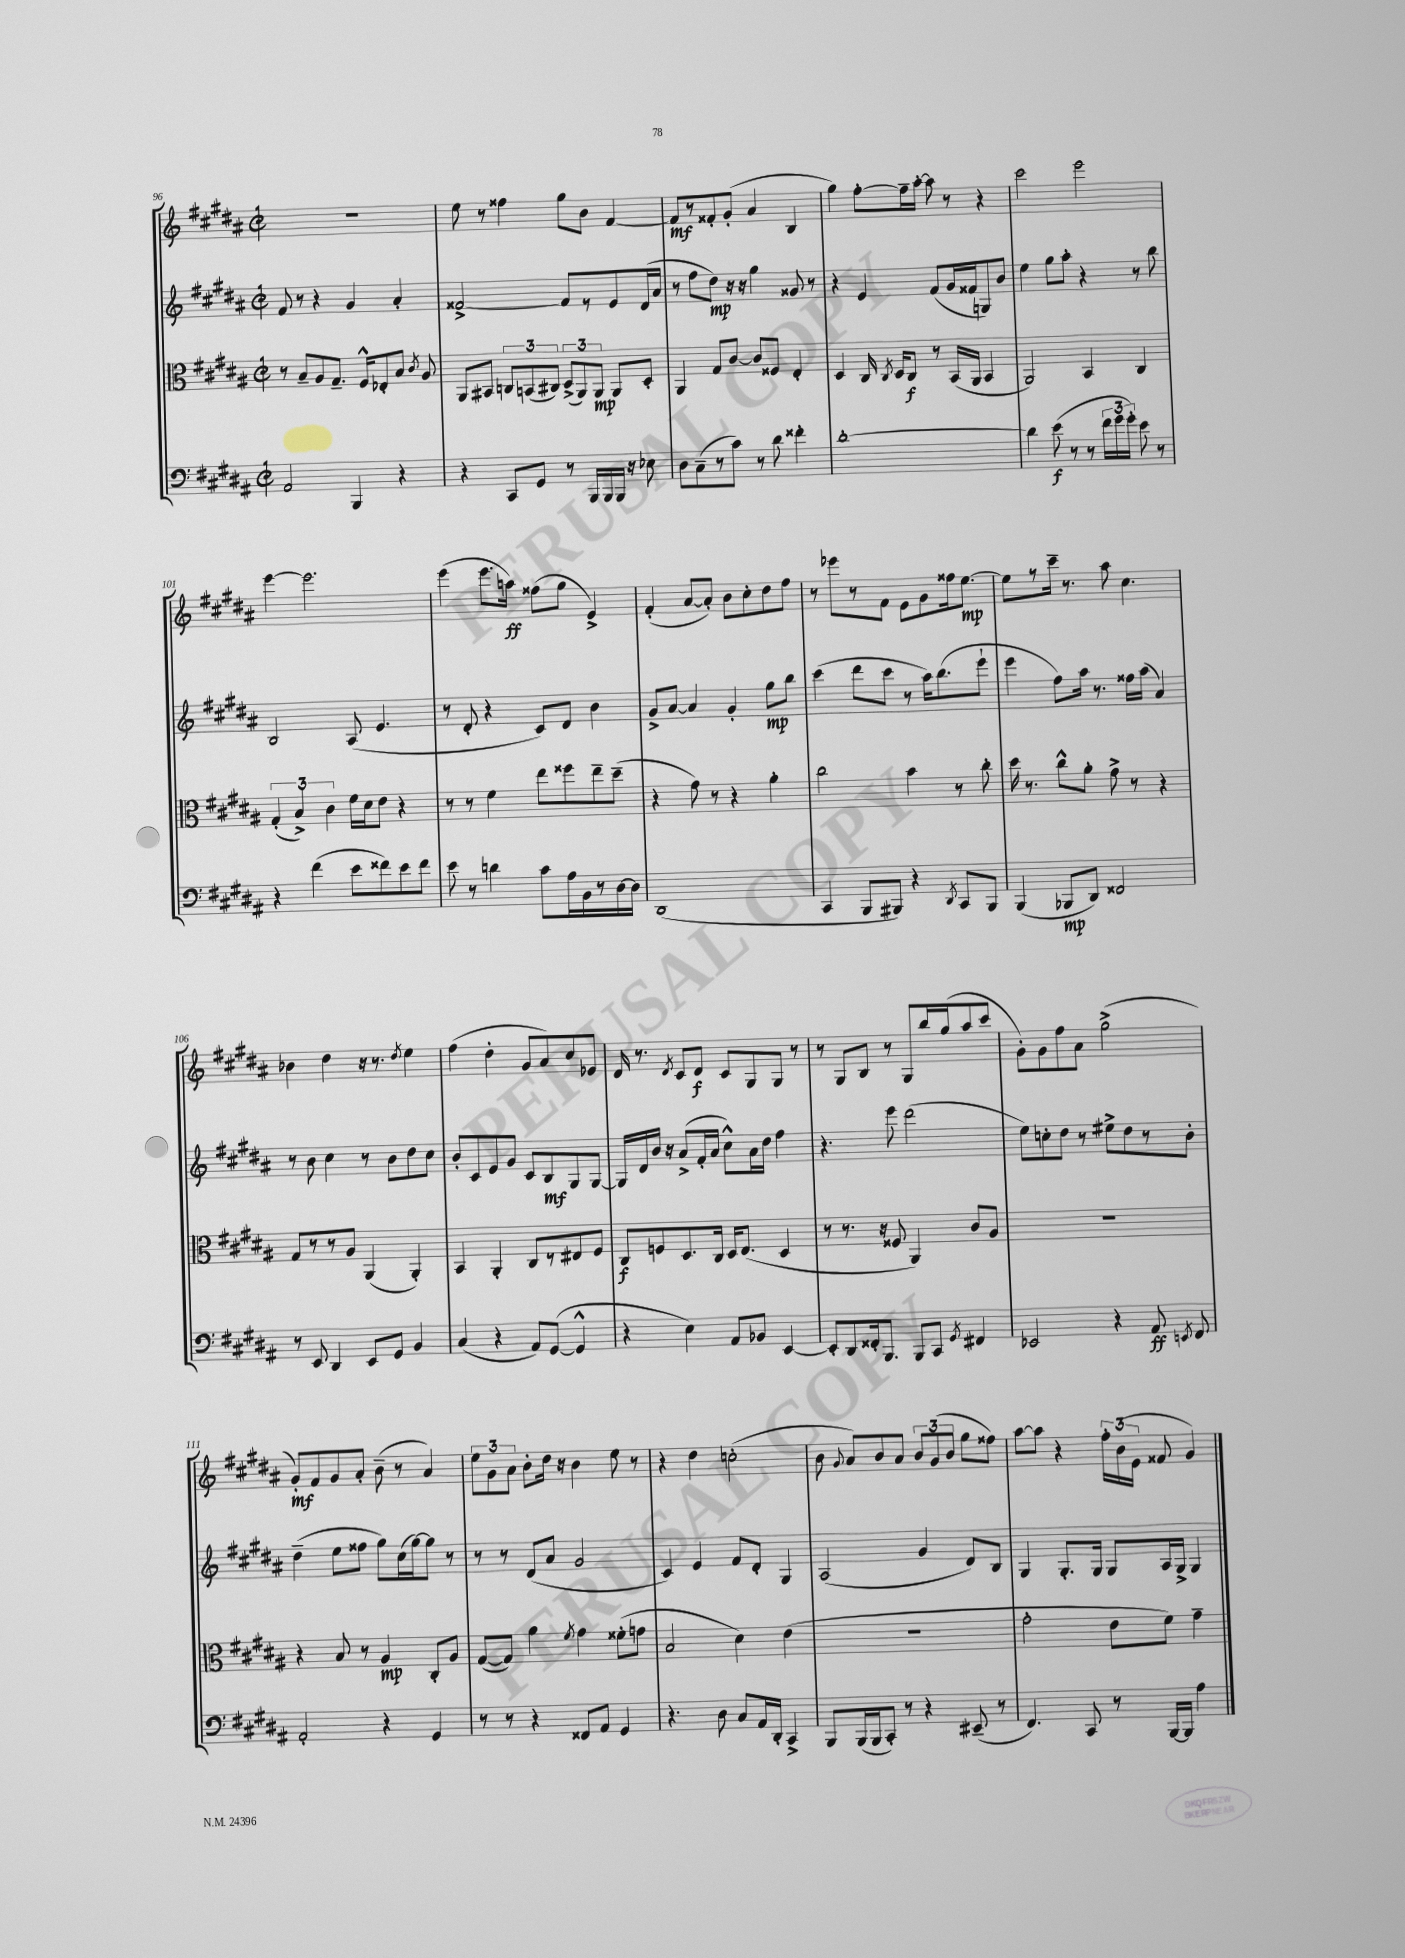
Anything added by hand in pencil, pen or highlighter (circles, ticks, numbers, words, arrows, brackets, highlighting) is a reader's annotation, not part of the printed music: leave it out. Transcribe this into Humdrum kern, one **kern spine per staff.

**kern	**dynam	**kern	**dynam	**kern	**dynam	**kern	**dynam
*part4	*part4	*part3	*part3	*part2	*part2	*part1	*part1
*staff4	*staff4	*staff3	*staff3	*staff2	*staff2	*staff1	*staff1
*clefF4	*	*clefC3	*	*clefG2	*	*clefG2	*
*k[f#c#g#d#a#]	*	*k[f#c#g#d#a#]	*	*k[f#c#g#d#a#]	*	*k[f#c#g#d#a#]	*
*M2/2	*	*M2/2	*	*M2/2	*	*M2/2	*
*met(c|)	*	*met(c|)	*	*met(c|)	*	*met(c|)	*
=96	=96	=96	=96	=96	=96	=96	=96
2AA#/	.	8r	.	8f#/	.	1r	.
.	.	8B~/L	.	8r	.	.	.
.	.	8A#/	.	4r	.	.	.
.	.	8.G#~/J	.	.	.	.	.
4BBB/	.	.	.	4g#/	.	.	.
.	.	16F#^^/KL	.	.	.	.	.
.	.	8E-X'/	.	.	.	.	.
4r	.	8B/J	.	4a#'/	.	.	.
.	.	8qc#/	.	.	.	.	.
.	.	8A#/	.	.	.	.	.
=97	=97	=97	=97	=97	=97	=97	=97
4r	.	8AA#/L	.	[2f##X^/	.	8ee\	.
.	.	8BB#X/J	.	.	.	8r	.
8CC#/L	.	12Cn/L	.	.	.	4ff##X\	.
.	.	(12BBn/	.	.	.	.	.
8GG#/J	.	.	.	.	.	.	.
.	.	12C#X/J)	.	.	.	.	.
8r	.	(12D#^/L	.	8f##/L]	.	8gg#\L	.
.	.	12AA#/)	.	.	.	.	.
16BBB/LL	.	.	.	8r	.	8b\J	.
.	.	12AA#/J	mp	.	.	.	.
16BBB/	.	.	.	.	.	.	.
16BBB/JJ	.	8AA#/L	.	8e/	.	[4f#/	.
16r	.	.	.	.	.	.	.
8E-X\	.	8D#'/J	.	(16d#/L	.	.	.
.	.	.	.	16a#/JJ	.	.	.
=98	=98	=98	=98	=98	=98	=98	=98
8D#\L	.	4AA#/	.	8r	.	8f#/L]	mf
(8C#~\	.	.	.	8ff#\L	.	8r	.
8r	.	8G#/L	.	8dd#\J)	mp	8f##X'/	.
8c#\J)	.	[8c#/J	.	16r	.	(8g#'/J	.
.	.	.	.	16r	.	.	.
8r	.	8c#/L]	.	4gg#\	.	4a#/	.
8d#\	.	8F##X/J	.	.	.	.	.
4f##X'\	.	4E'/	.	8g##X/	.	4B/	.
.	.	.	.	8r	.	.	.
=99	=99	=99	=99	=99	=99	=99	=99
[1d#'	.	4D#/	.	4r	.	4gg#\)	.
.	.	16C#/	.	4e/	.	[8ff#'\L	.
.	.	8qC#/	.	.	.	.	.
.	.	16D#/KL	.	.	.	.	.
.	.	8C#/J	f	.	.	16ff#~\L]	.
.	.	.	.	.	.	[16aa#'\JJ	.
.	.	8r	.	(8f#/L	.	8aa#\]	.
.	.	(16BB/LL	.	16g#/L	.	8r	.
.	.	16AA#/JJ	.	16f##X/J	.	.	.
.	.	4BB/	.	8Gn/)	.	4r	.
.	.	.	.	8b/J	.	.	.
=100	=100	=100	=100	=100	=100	=100	=100
4d#\]	.	2AA#/)	.	4ee\	.	2ccc#\	.
(8e\	f	.	.	8gg#\L	.	.	.
8r	.	.	.	8aa#'\J	.	.	.
8r	.	4BB/	.	4r	.	2eee\	.
24f#\LL	.	.	.	.	.	.	.
24g#\	.	.	.	.	.	.	.
24g#'\JJ)	.	.	.	.	.	.	.
8e\	.	4C#/	.	8r	.	.	.
8r	.	.	.	8bb\	.	.	.
!!LO:LB:g=z
=101	=101	=101	=101	=101	=101	=101	=101
4r	.	(6G#'/	.	2B/	.	[4eee\	.
.	.	6B^/)	.	.	.	.	.
(4f#\	.	.	.	.	.	2.eee\]	.
.	.	6c#\	.	.	.	.	.
8e\L	.	16f#\LL	.	(8A#/	.	.	.
.	.	16d#\J	.	.	.	.	.
8f##X\)	.	8e\J	.	4.e/	.	.	.
8e\	.	4r	.	.	.	.	.
8f##\J	.	.	.	.	.	.	.
=102	=102	=102	=102	=102	=102	=102	=102
8e\	.	8r	.	8r	.	(4eee\	.
8r	.	8r	.	8d#'/	.	.	.
4dn\	.	4f#\	.	4r	.	8.eee\L	.
.	.	.	.	.	.	16aan\Jk)	ff
8c#\L	.	8ee\L	.	8c#/L)	.	(8ff##X\L	.
16A#\L	.	8ff##X\	.	8d#/J	.	8gg#\J	.
16BB\	.	.	.	.	.	.	.
8r	.	8ee~\	.	4b\	.	4e^/)	.
[16D#\	.	(8dd#~\J	.	.	.	.	.
16D#\JJ]	.	.	.	.	.	.	.
=103	=103	=103	=103	=103	=103	=103	=103
(1DD#	.	4r	.	8g#^/L	.	(4f#'/	.
.	.	.	.	[8a#/J	.	.	.
.	.	8g#\)	.	4a#/]	.	[8a#/L	.
.	.	8r	.	.	.	8a#'/J])	.
.	.	4r	.	4g#'/	.	8b\L	.
.	.	.	.	.	.	8cc#'\	.
.	.	4a#'\	.	8gg#\L	mp	8dd#\	.
.	.	.	.	8bb\J	.	8ff#\J	.
=104	=104	=104	=104	=104	=104	=104	=104
4CC#/	.	2cc#\	.	(4ccc#\	.	8r	.
.	.	.	.	.	.	8eee-X\L	.
8BBB/L	.	.	.	8ddd#\L	.	8r	.
8BBB#X/J)	.	.	.	8ccc#\J	.	8f#\J	.
4r	.	4b\	.	8r	.	8e\L	.
.	.	.	.	16aa#\KL)	.	8g#\	.
.	.	.	.	(8.bb\	.	.	.
8qDD#/	.	.	.	.	.	.	.
8CC#/L	.	8r	.	.	.	16ff##X\k	.
.	.	.	.	.	.	[8.ee\J	mp
8BBB#/J	.	8cc#'\	.	8eee`\J	.	.	.
=105	=105	=105	=105	=105	=105	=105	=105
(4BBB/	.	16dd#\	.	4eee\	.	8ee\L]	.
.	.	8.r	.	.	.	.	.
.	.	.	.	.	.	8r	.
8BBB-X/L	mp	8cc#^^\L	.	8ff#\L)	.	16ccc#~\Jk	.
.	.	.	.	.	.	8.r	.
8DD#/J)	.	8a#'\J	.	16aa#\Jk	.	.	.
.	.	.	.	8.r	.	.	.
2FF##X/	.	8g#^\	.	.	.	8aa#\	.
.	.	8r	.	16ff##X\LL	.	4.cc#\	.
.	.	.	.	(16aa#\JJ	.	.	.
.	.	4r	.	4a#/)	.	.	.
!!LO:LB:g=z
=106	=106	=106	=106	=106	=106	=106	=106
8r	.	8G#/L	.	8r	.	4b-X\	.
8EE/	.	8r	.	8b\	.	.	.
4DD#/	.	8r	.	4cc#\	.	4dd#\	.
.	.	8A#/J	.	.	.	.	.
8EE/L	.	(4AA#/	.	8r	.	16r	.
.	.	.	.	.	.	8.r	.
8GG#/J	.	.	.	8b\L	.	.	.
.	.	.	.	.	.	8qdd#/	.
4BB/	.	4AA#'/)	.	8dd#\	.	4ee\	.
.	.	.	.	8cc#\J	.	.	.
=107	=107	=107	=107	=107	=107	=107	=107
(4C#/	.	4BB/	.	8b'/L	.	(4ff#\	.
.	.	.	.	8c#/	.	.	.
4r	.	4AA#'/	.	8e/	.	4dd#'\	.
.	.	.	.	8g#/J	.	.	.
8AA#/L)	.	8C#/L	.	8c#/L	.	8g#/L	.
([8GG#/J	.	8r	.	8B/	mf	8a#/)	.
4GG#^^/]	.	8E#X/	.	8G#/	.	8cc#/	.
.	.	8F#/J	.	[8G#/J	.	8e-X/J	.
=108	=108	=108	=108	=108	=108	=108	=108
4r	.	8C#/L	f	16G#/LL]	.	16d#/	.
.	.	.	.	16d#/	.	8.r	.
.	.	8Fn/	.	16b/JJ	.	.	.
.	.	.	.	16r	.	.	.
.	.	.	.	.	.	8qd#/	.
4E\)	.	8.D#/	.	(8a#^/L	.	8c#/L	.
.	.	.	.	16f#'/L	.	8d#/J	f
.	.	16C#/Jk	.	16a#/JJ	.	.	.
8AA#/L	.	16D#/KL	.	8cc#^^\L)	.	8c#/L	.
.	.	(8.E/J	.	.	.	.	.
8BB-X/J	.	.	.	16a#\L	.	8G#/	.
.	.	.	.	16dd#\JJ	.	.	.
[4EE/	.	4D#/	.	4ff#\	.	8G#/J	.
.	.	.	.	.	.	8r	.
=109	=109	=109	=109	=109	=109	=109	=109
8EE'/L]	.	8r	.	4.r	.	8r	.
8DD#/	.	8.r	.	.	.	8G#/L	.
16FF##X'/k	.	.	.	.	.	8B/J	.
8.BBB/J	.	16r	.	.	.	.	.
.	.	8F##X/	.	8eee\	.	8r	.
8BBB/L	.	4AA#/)	.	(2ddd#\	.	8G#/L	.
8CC#/J	.	.	.	.	.	16bb/L	.
.	.	.	.	.	.	(16gg#/J	.
8qGG#/	.	.	.	.	.	.	.
4FF#X/	.	8c#/L	.	.	.	8aa#/	.
.	.	8A#/J	.	.	.	8ccc#/J	.
=110	=110	=110	=110	=110	=110	=110	=110
2EE-X/	.	1r	.	8ee\L)	.	8g#'\L)	.
.	.	.	.	8ccn'\	.	8g#\	.
.	.	.	.	8dd#\J	.	8ff#\	.
.	.	.	.	8r	.	8a#\J	.
4r	.	.	.	8ee#X^\L	.	(2gg#^\	.
.	.	.	.	8dd#\	.	.	.
8AA#/	ff	.	.	8r	.	.	.
8qEEn/	.	.	.	.	.	.	.
8FF#/	.	.	.	8b'\J	.	.	.
!!LO:LB:g=z
=111	=111	=111	=111	=111	=111	=111	=111
2AA#'/	.	4r	.	(4dd#~\	.	8g#'/L)	mf
.	.	.	.	.	.	8f#/	.
.	.	8B/	.	8ee\L	.	8g#/	.
.	.	8r	.	8ff##X\J	.	8a#'/J	.
4r	.	4A#/	mp	8gg#\L)	.	(8b~\	.
.	.	.	.	(16cc#\L	.	8r	.
.	.	.	.	[16gg#\J)	.	.	.
4GG#/	.	8C#'/L	.	8gg#\J]	.	4a#/)	.
.	.	8A#/J	.	8r	.	.	.
=112	=112	=112	=112	=112	=112	=112	=112
8r	.	([8G#/L	.	8r	.	12ee\L	.
.	.	.	.	.	.	12g#\	.
8r	.	8G#/J])	.	8r	.	.	.
.	.	.	.	.	.	12a#\J	.
4r	.	4a#\	.	(8d#/L	.	8b'\L	.
.	.	.	.	8a#/J	.	16dd#\Jk	.
.	.	.	.	.	.	16r	.
.	.	8qf#/	.	.	.	.	.
8FF##X/L	.	4g#\	.	2g#/	.	4b\	.
8AA#/J	.	.	.	.	.	.	.
4GG#/	.	(8f##X'\L	.	.	.	8ee\	.
.	.	8gn\J	.	.	.	8r	.
=113	=113	=113	=113	=113	=113	=113	=113
4.r	.	2B/	.	4c#/)	.	4r	.
.	.	.	.	4e/	.	4dd#\	.
8D#\	.	.	.	.	.	.	.
8C#/L	.	4d#\)	.	8f#/L	.	(2ccn'\	.
16AA#/L	.	.	.	8d#'/J	.	.	.
16DD#'/JJ	.	.	.	.	.	.	.
4CC#^/	.	(4e\	.	4G#/	.	.	.
=114	=114	=114	=114	=114	=114	=114	=114
8BBB/L	.	1r	.	(2A#/	.	8b\	.
.	.	.	.	.	.	8qqg#/	.
(16BBB/L	.	.	.	.	.	8a#/L)	.
16BBB/J	.	.	.	.	.	.	.
8CC#'/J)	.	.	.	.	.	8b/	.
8r	.	.	.	.	.	8a#/J	.
4r	.	.	.	4g#/	.	12b/L	.
.	.	.	.	.	.	(12g#/	.
.	.	.	.	.	.	12b/J	.
(8EE#X~/	.	.	.	8d#/L)	.	8gg#\L	.
8r	.	.	.	8B/J	.	8ff##X\J)	.
=115	=115	=115	=115	=115	=115	=115	=115
4.FF#/)	.	2g#'\	.	4G#/	.	[8aa#\L	.
.	.	.	.	.	.	8aa#\J]	.
.	.	.	.	8.G#'/L	.	4r	.
8CC#/	.	.	.	.	.	.	.
.	.	.	.	16G#/Jk	.	.	.
8r	.	8e\L	.	8G#/L	.	24ff#'\LL	.
.	.	.	.	.	.	(24b\	.
.	.	.	.	.	.	24e\JJ	.
[16BBB/LL	.	8f#\J)	.	16A#/L	.	8f##X/	.
16BBB/JJ]	.	.	.	16G#^/JJ	.	.	.
4A#\	.	4g#~\	.	4G#/	.	4g#/)	.
==	==	==	==	==	==	==	==
*-	*-	*-	*-	*-	*-	*-	*-
